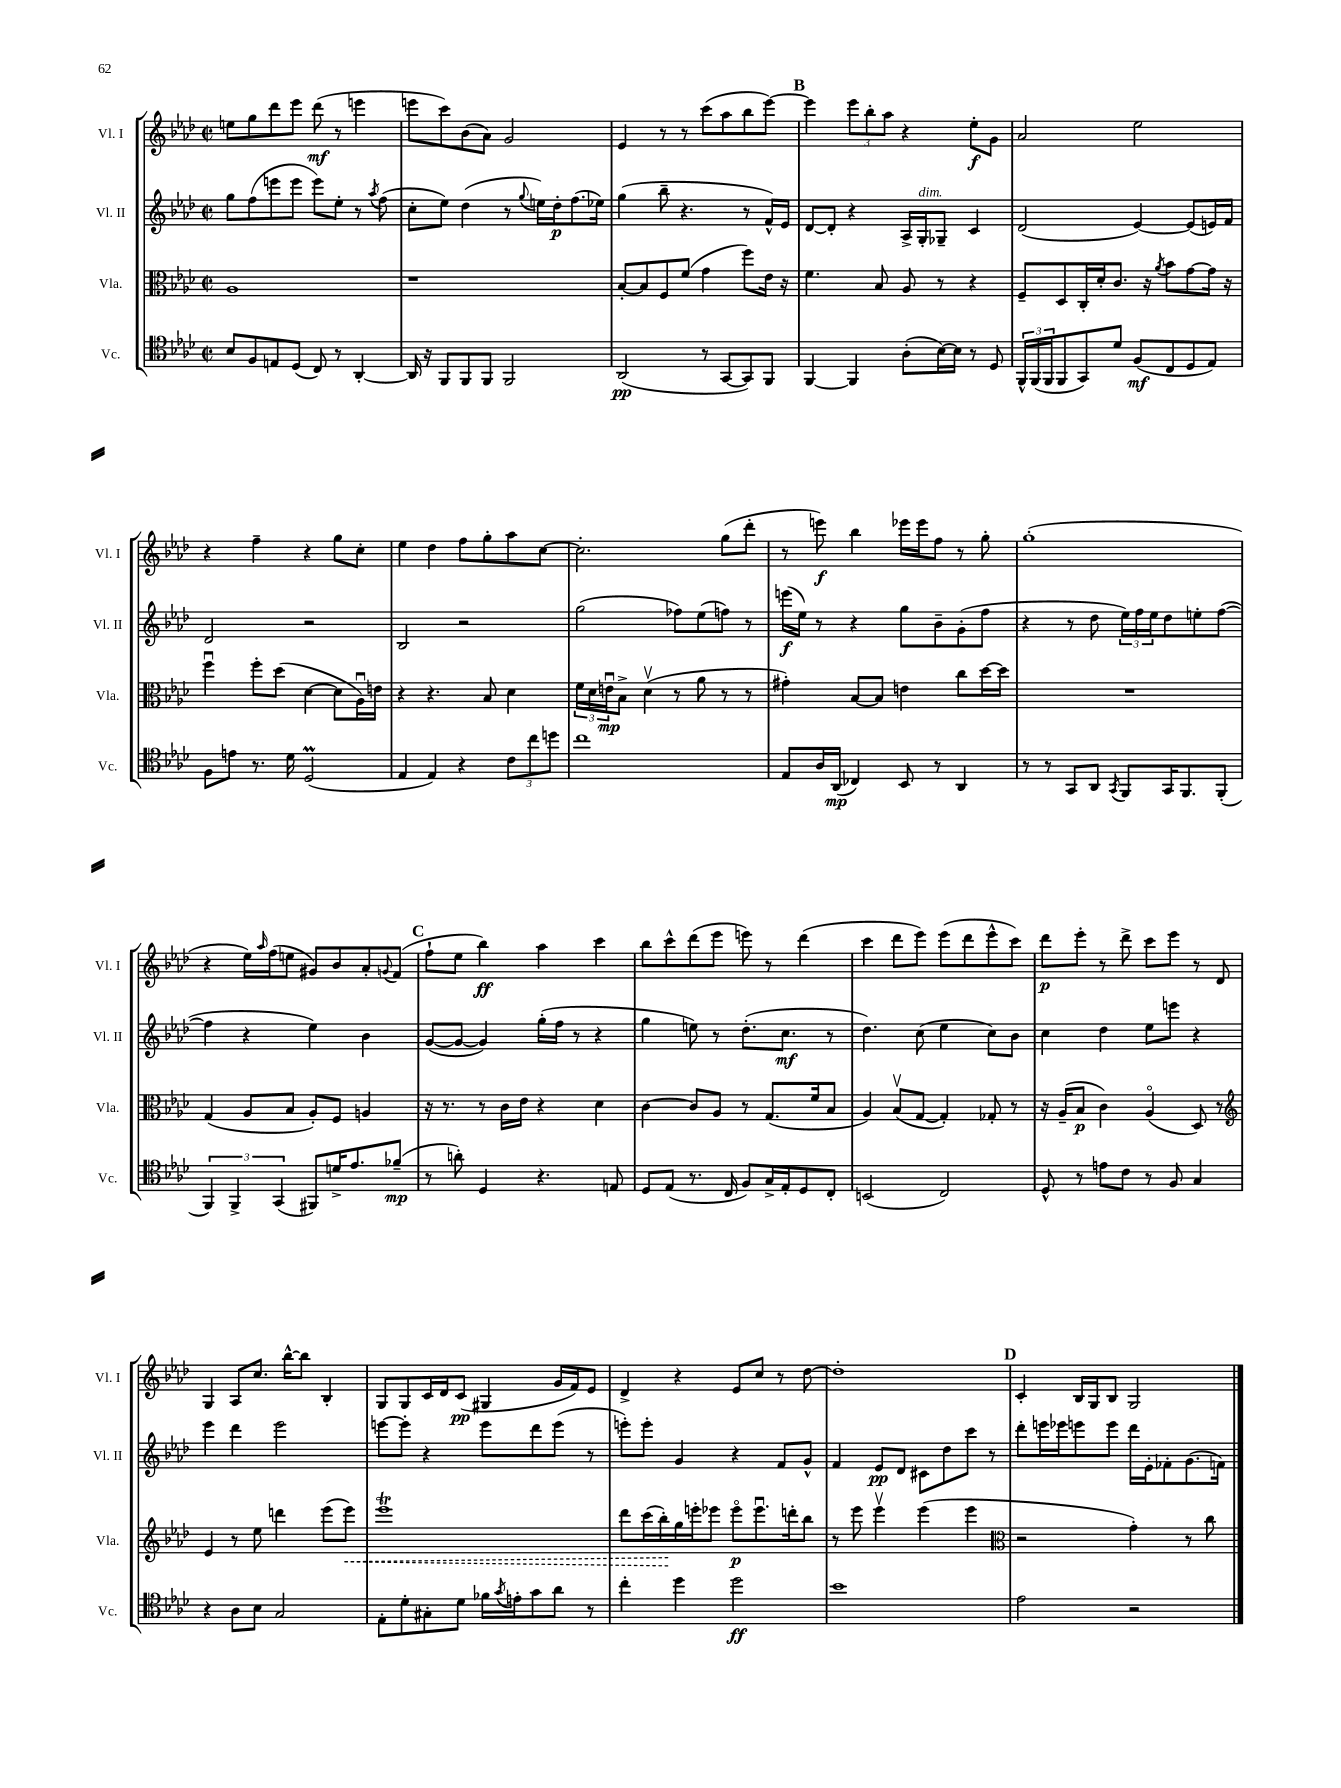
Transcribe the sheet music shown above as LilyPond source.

<<
\new StaffGroup <<
\new Staff = "s0" \with { instrumentName = "Vl. I" shortInstrumentName = "Vl. I" } {
    \clef treble \key aes \major \defaultTimeSignature \time 2/2
    e''8 g''8 des'''8 ees'''8 des'''8\mf( r8 e'''4 |
    e'''8 c'''8) bes'8( aes'8) g'2 |
    ees'4 r8 r8 c'''8( aes''8 bes''8 ees'''8~) |
    \mark \markup { \bold "B" } ees'''4 \tuplet 3/2 { ees'''8 bes''8-. aes''8 } r4 ees''8-.\f g'8 |
    aes'2 ees''2 |
    r4 f''4-- r4 g''8 c''8-. |
    ees''4 des''4 f''8 g''8-. aes''8 c''8~ |
    c''2.-. g''8( des'''8-. |
    r8 e'''8\f) bes''4 ees'''16 ees'''16 f''8 r8 g''8-. |
    g''1-.( |
    r4 ees''16) \grace { aes''16 } f''16( e''8 gis'8) bes'8 aes'8-. \appoggiatura { g'8 } f'8( |
    \mark \markup { \bold "C" } f''8-! ees''8 bes''4\ff) aes''4 c'''4 |
    bes''8 c'''8-^ des'''8( ees'''8 e'''8) r8 des'''4( |
    c'''4 des'''8 ees'''8) ees'''8( des'''8 ees'''8-^ c'''8) |
    des'''8\p ees'''8-. r8 des'''8-> c'''8 ees'''8 r8 des'8 |
    g4 aes8 c''8. bes''16~-^ bes''8 bes4-. |
    g8 g8 c'16 des'16 c'8\pp( gis4 g'16 f'16) ees'8 |
    des'4-> r4 ees'8 c''8 r8 des''8~ |
    des''1-. |
    \mark \markup { \bold "D" } c'4-. bes16 g16 bes8 g2 \bar "|." |
}
\new Staff = "s1" \with { instrumentName = "Vl. II" shortInstrumentName = "Vl. II" } {
    \clef treble \key aes \major \defaultTimeSignature \time 2/2
    g''8 f''8( e'''8 e'''8 e'''8) ees''8-. r8 \acciaccatura { aes''8 } f''8( |
    c''8-. ees''8) des''4( r8 \appoggiatura { g''8 } e''16) des''16-.\p f''8.( ees''16) |
    g''4( bes''8-- r4. r8 f'16-^) ees'16 |
    \mark \markup { \bold "B" } des'8~ des'8-. r4 aes16-> g16-.^\markup { \italic "dim." } ges8-- c'4 |
    des'2( ees'4~) ees'8( e'16) f'16 |
    des'2 r2 |
    bes2 r2 |
    g''2( fes''8) ees''8( f''8) r8 |
    e'''16\f( ees''16) r8 r4 g''8 bes'8-- g'8-.( f''8 |
    r4 r8 des''8 \tuplet 3/2 { ees''16) f''16 ees''16 } des''8 e''8-. f''8~( |
    f''4 r4 ees''4) bes'4 |
    \mark \markup { \bold "C" } g'8~( g'8~ g'4) g''16-.( f''16 r8 r4 |
    g''4 e''8) r8 des''8.-.( c''8.\mf r8 |
    des''4.) c''8( ees''4 c''8) bes'8 |
    c''4 des''4 ees''8 e'''8 r4 |
    ees'''4 des'''4 ees'''2 |
    e'''8~ e'''8-. r4 e'''8 des'''8 e'''8( r8 |
    e'''8-.) e'''8-. g'4 r4 f'8 g'8-^ |
    f'4 ees'8\pp des'8 cis'8 des''8 c'''8 r8 |
    \mark \markup { \bold "D" } des'''8-. e'''16 ees'''16 e'''8 e'''8 des'''16 ees'16-. fes'8-. g'8.( f'16) \bar "|." |
}
\new Staff = "s2" \with { instrumentName = "Vla." shortInstrumentName = "Vla." } {
    \clef alto \key aes \major \defaultTimeSignature \time 2/2
    aes1 |
    r1 |
    bes8~-. bes8 f8 f'8( g'4 f''8) ees'16 r16 |
    \mark \markup { \bold "B" } f'4. bes8 aes8 r8 r4 |
    f8-- des8 c16-. des'16-. c'8. r16 \acciaccatura { aes'8 } bes'8 g'8~ g'16 r16 |
    f''4\downbow f''8-. des''8( des'4~ des'8 aes16\downbow) e'16 |
    r4 r4. bes8 des'4 |
    \tuplet 3/2 { f'16 des'16 e'16\downbow\mp } bes8-> des'4\upbow( r8 aes'8 r8 r8 |
    gis'4-.) bes8~ bes8 e'4 c''8 des''16~ des''16 |
    R1 |
    g4( aes8 bes8 aes8-.) f8 a4 |
    \mark \markup { \bold "C" } r16 r8. r8 c'16 ees'16 r4 des'4 |
    c'4~ c'8 aes8 r8 g8.( f'16 bes8 |
    aes4) bes8\upbow( g8~ g4-.) ges8-. r8 |
    r16 aes16--( bes8\p c'4) aes4\flageolet( des8) r8 |
    \clef treble ees'4 r8 ees''8 d'''4 ees'''8( \once \override Hairpin.style = #'dashed-line ees'''8\<) |
    ees'''1\trill |
    des'''8 c'''16( bes''16-.\!) g''16 e'''16-. ees'''8 ees'''8\flageolet\p ees'''8.\downbow d'''16-. bes''8 |
    r8 ees'''8 ees'''4\upbow ees'''4( ees'''4 |
    \mark \markup { \bold "D" } \clef alto r2 g'4-.) r8 c''8 \bar "|." |
}
\new Staff = "s3" \with { instrumentName = "Vc." shortInstrumentName = "Vc." } {
    \clef tenor \key aes \major \defaultTimeSignature \time 2/2
    bes8 f8 e8 des8( c8) r8 aes,4~-. |
    aes,16 r16 f,8 f,8 f,8 f,2 |
    aes,2\pp( r8 g,8~ g,8) f,8 |
    \mark \markup { \bold "B" } f,4~ f,4 aes8-.( bes16~) bes16 r8 des8 |
    \tuplet 3/2 { f,16-^ f,16( f,16 } f,8 g,8) des'8 f8\mf( c8 des8 ees8) |
    f8 e'8 r8. des'16 des2\prall( |
    ees4 ees4) r4 \tuplet 3/2 { c'8 c''8 d''8 } |
    c''1 |
    ees8 aes16 aes,16\mp( ces4) bes,8 r8 aes,4 |
    r8 r8 g,8 aes,8 \acciaccatura { g,8 } f,8 g,16 f,8. f,8-.( |
    \tuplet 3/2 { f,4) f,4-> g,4( } fis,8) d'16-> ees'8. fes'8--\mp( |
    \mark \markup { \bold "C" } r8 a'8-.) des4 r4. e8 |
    des8 ees8( r8. c16 f8) g16-> ees16-. des8 c8-. |
    b,2( c2) |
    des8-^ r8 e'8 c'8 r8 f8 g4 |
    r4 aes8 bes8 g2 |
    ees8-. des'8-. gis8-. des'8 fes'16 \acciaccatura { g'8 } e'16-. g'8 aes'8 r8 |
    c''4-. des''4 des''2\ff |
    bes'1 |
    \mark \markup { \bold "D" } ees'2 r2 \bar "|." |
}
>>
>>
\layout { \context { \Score \remove "Bar_number_engraver" } }
